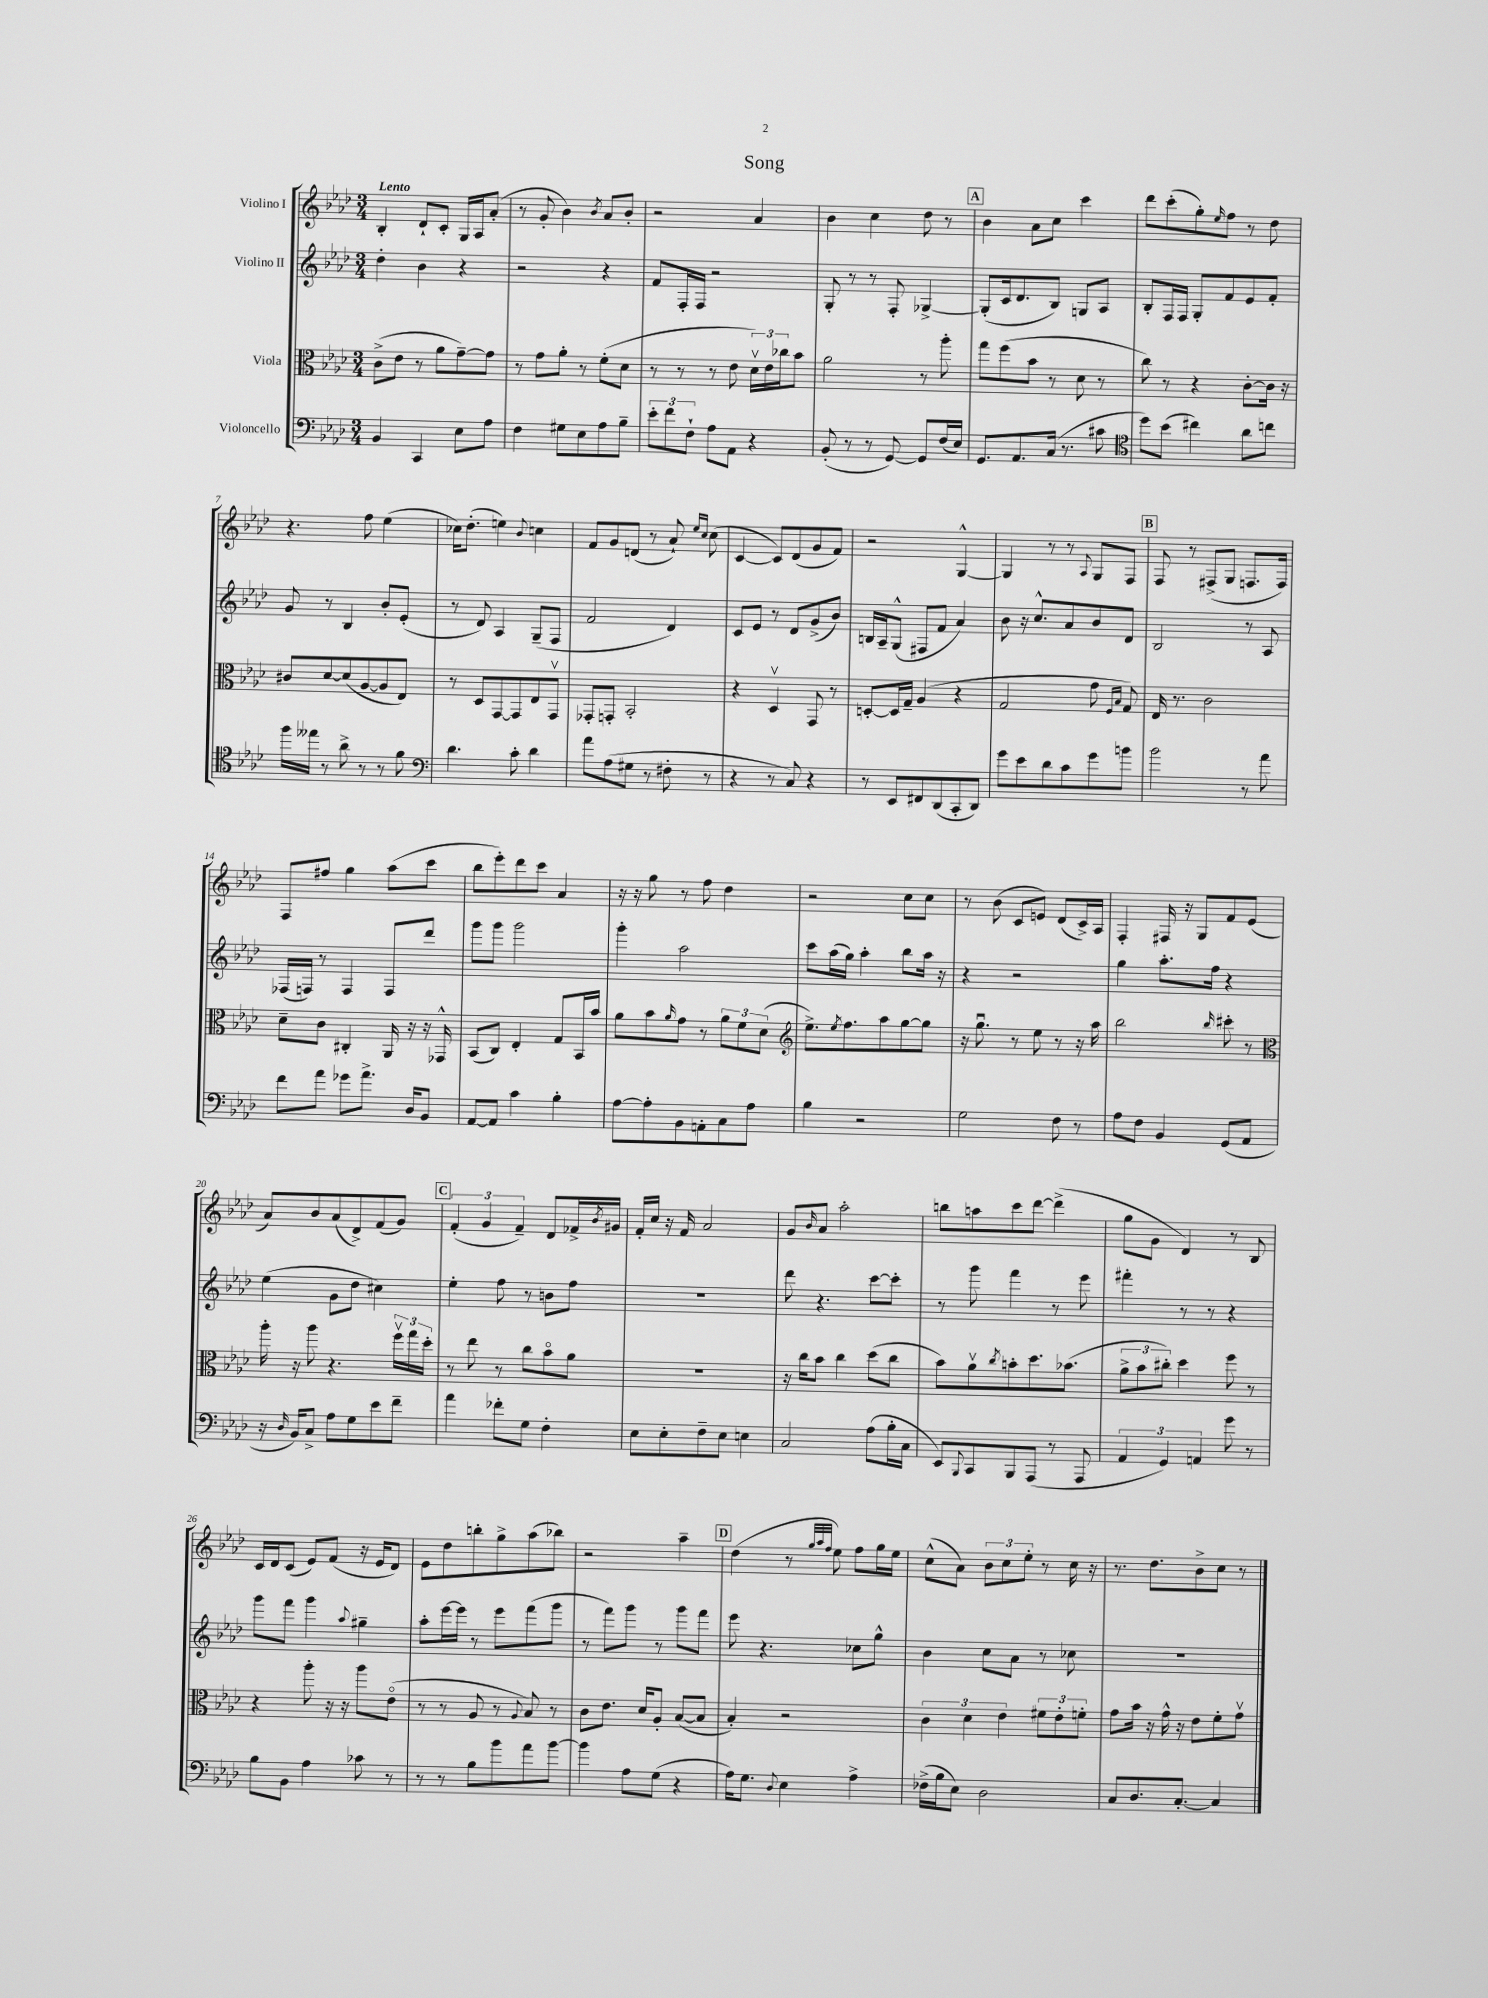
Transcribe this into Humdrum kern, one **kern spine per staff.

**kern	**kern	**kern	**kern
*staff4	*staff3	*staff2	*staff1
*clefF4	*clefC3	*clefG2	*clefG2
*k[b-e-a-d-]	*k[b-e-a-d-]	*k[b-e-a-d-]	*k[b-e-a-d-]
*M3/4	*M3/4	*M3/4	*M3/4
4BB-	(8c^	4dd-'	4B-'
.	8e-	.	.
4CC	8r	4b-	8d-`
.	8a-	.	8c'
8E-	[8g~)	4r	16G
.	.	.	16A-
8A-	8g]	.	(8a-'
=	=	=	=
4F	8r	2r	8r
.	8g	.	8g'
8G#	8a-'	.	4b-)
8E-	8r	.	.
.	.	.	8qb-
8A-	(8f'	4r	8a-
8B-~	8d-	.	8b-'
=	=	=	=
12e-'	8r	8f	2r
12f	.	.	.
.	8r	16F'	.
12F`	.	.	.
.	.	16F	.
8A-	8r	2r	.
8AA-	8e-	.	.
4r	24d-v)	.	4a-
.	24e-	.	.
.	24cc-	.	.
.	8b-	.	.
=	=	=	=
(8BB-'	2a-	8G'	4b-
8r	.	8r	.
8r	.	8r	4cc
[8GG)	.	8F'	.
8GG]	8r	[4G-^	8dd-
(16F	8aa-'	.	8r
16E-)	.	.	.
=	=	=	=
8.GG	8gg	(8G-']	4b-
.	(8ff	16c	.
8.AA-	.	8.d-	.
.	8b-	.	8a-
(16C	8r	8B-)	8cc
8.r	.	.	.
.	8d-	8G	4ccc
8c#	8r	8A-	.
=	=	=	=
*clefC4	*	*	*
8dd-)	8cc)	8B-'	8ddd-
(8b-	8r	16F	(8ccc'
.	.	16F	.
4cc#)	4r	8G'	8gg')
.	.	.	16qqee-
.	.	8f	8ff
8a-	[8c'	8e-	8r
8cc	16c]	8f'	8dd-
.	16r	.	.
=	=	=	=
16ff	8c#	8g	4.r
16ee--	.	.	.
8r	[8d-	8r	.
8a-^	(8d-]	4B-	.
8r	[8A-	.	8ff
8r	8A-]	8b-'	(4ee-
8f	8E-)	(8e-'	.
=	=	=	=
*clefF4	*	*	*
4.d-	8r	8r	16cc-)
.	.	.	(8.dd-'
.	8D-	8d-)	.
.	[8GG	4A-	4ee)
8c'	8GG]	.	.
.	.	.	8qqb-
4d-	8E-	(8G~	4cc
.	8GGv	8F	.
=	=	=	=
8a-	8GG-'	2f	8f
(8A-	8GG'	.	8g
8G#	2BB-'	.	(8d
8r	.	.	8r
8F#'	.	4d-)	8a-`)
.	.	.	16qqee-
.	.	.	16qqcc
8r	.	.	(8cc
=	=	=	=
4r	4r	8c	[4c
.	.	8e-	.
8r	4D-v	8r	8c])
8C)	.	8d-	(8d-
4r	8GG	(8g^	8g
.	8r	8b-)	8f)
=	=	=	=
8r	[8D'	16B	2r
.	.	16A-~	.
8EE-	16D]	(8G^^	.
.	16G~	.	.
8FF#	(4A-	8F#	.
(8DD-	.	8f	.
8CC'	4r	4a-)	[4G^^
8DD-)	.	.	.
=	=	=	=
8g	2G	8b-	4G]
8e-	.	16r	.
.	.	8.cc^^	.
8d-	.	.	8r
8c	.	8a-	8r
.	.	.	8qqA-
8g	8g	8b-	8G
.	16qqF	.	.
.	16qqB-	.	.
8b	8G)	8d-	8F
=	=	=	=
2b-	16E-	2B-	8F
.	8.r	.	.
.	.	.	8r
.	2c	.	(8F#^
.	.	.	8G
8r	.	8r	8.F
8a-	.	8A-	.
.	.	.	16F)
=	=	=	=
8f	8d-~	(16F-	8F
.	.	16F)	.
8a-	8c	8r	8ff#
8g-	4C#'	4F	4gg
8.a-^	.	.	.
.	16AA-	8F	(8aa-
16D-	16r	.	.
8BB-	16r	8ddd-	8ccc
.	16GG-^^	.	.
=	=	=	=
[8AA-	(8BB-	8ggg	8bb-
8AA-]	8C)	8ggg	8eee-')
4c	4E-'	2ggg	8ddd-
.	.	.	8ccc
4B-'	8G	.	4a-
.	16BB-	.	.
.	16b-	.	.
=	=	=	=
[8A-	8a-	4ggg'	16r
.	.	.	16r
8A-']	8b-	.	8gg
.	16qqa-	.	.
8BB-	8g	2aa-	8r
8AA'	8r	.	8ff
8C	12a-	.	4dd-
.	12f	.	.
8A-	.	.	.
.	(12d-	.	.
=	=	=	=
*	*clefG2	*	*
4B-	8.ee-^)	8ccc	2r
.	.	(16aa-	.
.	8qee-	.	.
.	8.ff	16gg)	.
2r	.	4aa-'	.
.	8aa-	.	.
.	[8gg	8bb-	8cc
.	8gg]	16aa-	8cc
.	.	16r	.
=	=	=	=
2G	16r	4r	8r
.	8.ggu	.	.
.	.	.	(8b-
.	8r	2r	8c
.	8ee-	.	8e)
8F	8r	.	(8d-
8r	16r	.	16c^)
.	16aa-	.	16A-
=	=	=	=
8A-	2bb-	4gg	4F'
8F	.	.	.
4BB-	.	8.aa-'	16F#
.	.	.	16r
.	.	.	8G
.	.	16ff	.
.	16qqbb-	.	.
(8GG	8ccc#'	4r	8f
8AA-	8r	.	(8e-
=	=	=	=
*	*clefC3	*	*
16r	16aa-'	(4ee-	8a-)
16qqD-	.	.	.
16BB-)	16r	.	.
8C^	8aa-	.	8b-
8A-	4.r	8g	(8a-
8G	.	8dd-	8d-^)
8e-	.	4cc#)	(8f
8f~	24ffv	.	8g)
.	24gg	.	.
.	24dd-'	.	.
=	=	=	=
4a-	8r	4ee-'	(6f'
.	8ee-	.	.
.	.	.	6g
8f-'	8r	8ff	.
.	.	.	6f~)
8G	8cc	8r	.
4F'	8b-o	8b	8d-
.	8a-	8ff	16f-^
.	.	.	8qb-
.	.	.	16g#
=	=	=	=
8E-	2.r	2.r	16f'
.	.	.	16cc
8E-'	.	.	16r
.	.	.	16f
8F~	.	.	2a-
8E-	.	.	.
4E	.	.	.
=	=	=	=
2C	16r	8ddd-	8g
.	16cc	.	.
.	.	.	16qqb-
.	8b-	4.r	8a-
.	4cc	.	2aa-'
(8A-	(8dd-	[8ccc	.
16B-'	8cc	8ccc']	.
16C	.	.	.
=	=	=	=
8EE-)	8b-)	8r	8bb
8qqBBB-	.	.	.
8CC	8a-v	8ggg	8aa
.	8qcc	.	.
8BBB-	8b'	4fff	8ccc
(8AAA-	8.dd-	.	[8ddd-
8r	.	8r	(4ddd-^]
.	(8.b-	.	.
8AAA-	.	8eee-	.
=	=	=	=
6AA-	12a-^	4fff#'	8gg
.	12b-	.	.
.	.	.	8g
6GG)	12cc#')	.	.
.	4dd-	8r	4d-)
6AA	.	.	.
.	.	8r	.
8g	8ff	4r	8r
8r	8r	.	8B-
=	=	=	=
8B-	4r	8ggg	16c
.	.	.	16d-
8BB-	.	8fff	(8c
4A-	8aa-'	4ggg	8e-)
.	16r	.	(8f
.	16r	.	.
.	.	8qqaa-	.
8c-	8aa-	4gg#~	16r
.	.	.	16e-
8r	(8e-o	.	8d-)
=	=	=	=
8r	8r	8aa-'	8e-
8r	8r	[16eee-	8dd-
.	.	16eee-]	.
8B-	8A-	8r	8bb'
8b-	8r	8eee-	8gg^
.	8qqA-	.	.
8a-	8B-)	(8fff	(8aa-
[8b-	8r	8ggg	8bb-)
=	=	=	=
4b-]	8c	8r	2r
.	8.e-	8fff)	.
8A-	.	8ggg	.
.	16d-	.	.
(8G	8A-'	8r	.
4r	([8B-	8ggg	4aa-~
.	8B-]	8fff	.
=	=	=	=
16A-)	4B-')	8eee-	(4dd-
8.G	.	.	.
.	.	4.r	.
8qqD-	.	.	.
4E-	2r	.	8r
.	.	.	32qqgg
.	.	.	32qqaa-
.	.	.	32qqff
.	.	.	8ee-)
4A-^	.	8cc-	8ff
.	.	8gg^^	16gg
.	.	.	16ee-
=	=	=	=
(16F-^	6c	4b-	(8cc^^
16B-	.	.	.
8E-)	.	.	8a-)
.	6d-	.	.
2D-	.	8cc	12b-
.	6e-	.	12cc
.	.	8a-	.
.	.	.	12ee-'
.	12f#	8r	8r
.	12e-'	.	.
.	.	8cc-	16cc
.	12f'	.	.
.	.	.	16r
=	=	=	=
8C	8g	2.r	8.r
8.D-	16b-	.	.
.	16r	.	8.dd-
.	16g^^	.	.
[8.C'	16r	.	.
.	8e-	.	8b-^
4C]	8f'	.	8cc
.	8gv	.	8r
==	==	==	==
*-	*-	*-	*-
